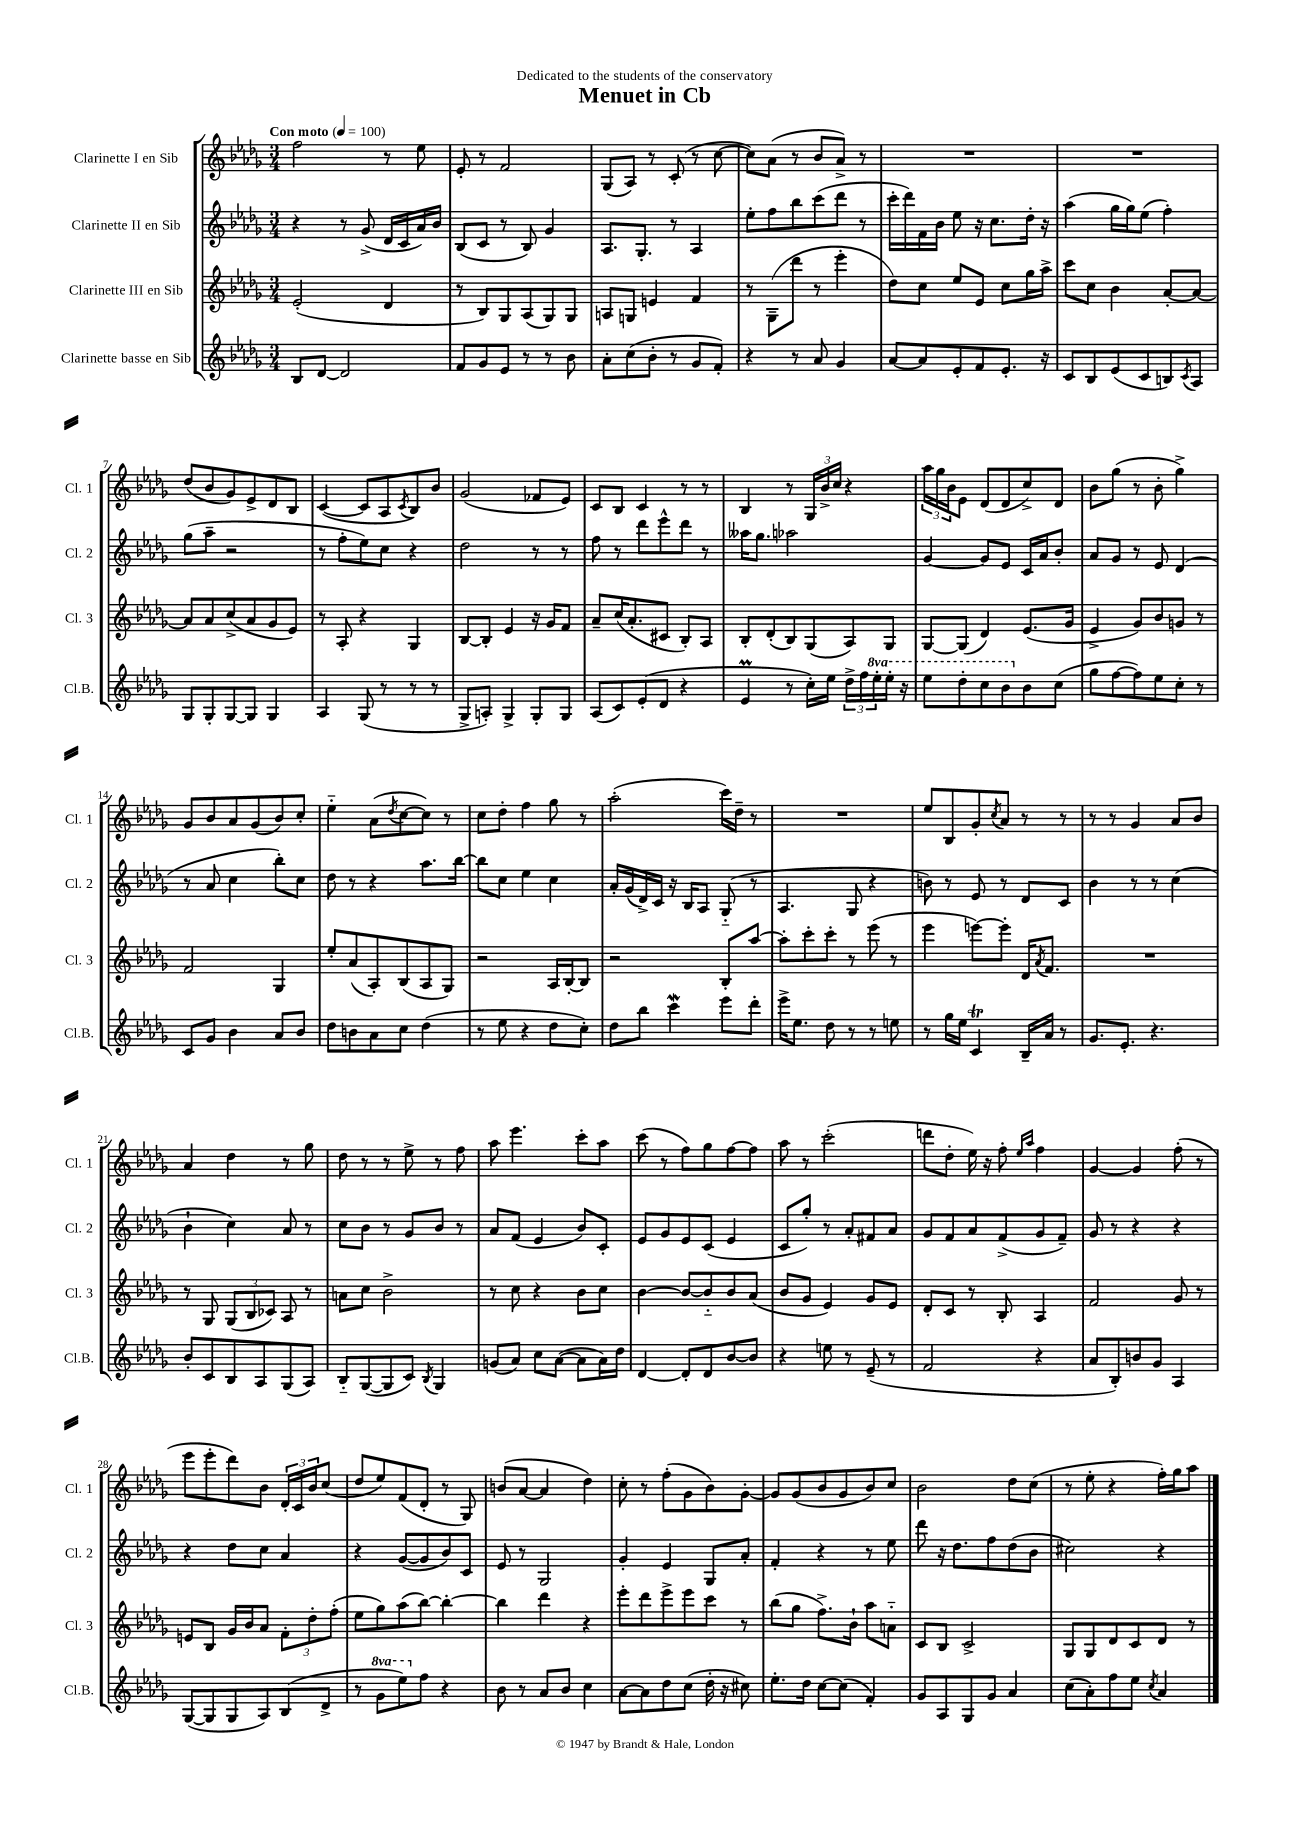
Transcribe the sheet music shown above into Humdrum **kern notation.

**kern	**kern	**kern	**kern
*part4	*part3	*part2	*part1
*staff4	*staff3	*staff2	*staff1
*I"Clarinette basse en Sib	*I"Clarinette III en Sib	*I"Clarinette II en Sib	*I"Clarinette I en Sib
*I'Cl.B.	*I'Cl. 3	*I'Cl. 2	*I'Cl. 1
*clefG2	*clefG2	*clefG2	*clefG2
*k[b-e-a-d-g-]	*k[b-e-a-d-g-]	*k[b-e-a-d-g-]	*k[b-e-a-d-g-]
*M3/4	*M3/4	*M3/4	*M3/4
*MM100	*MM100	*MM100	*MM100
=1	=1	=1	=1
!	!	!	!LO:TX:a:B:t=Con moto
8B-/L	(2e-'/	4r	2ff\
[8d-/J	.	.	.
2d-/]	.	8r	.
.	.	(8g-^/	.
.	4d-/	16d-/LL	8r
.	.	16c/	.
.	.	16a-/)	8ee-\
.	.	16b-/JJ	.
=2	=2	=2	=2
8f/L	8r	(8B-/L	8e-'/
8g-/	8B-/L)	8c/J	8r
8e-/J	8G-/	8r	2f/
8r	(8A-/	8B-/)	.
8r	8G-/)	4g-/	.
8b-\	8G-/J	.	.
=3	=3	=3	=3
8a-'\L	8An/L	8.A-/L	(8G-/L
(8cc\	8Gn/J	.	8A-/J)
.	.	8.G-'/J	.
8b-'\J	4en/	.	8r
8r	.	8r	(8c'/
8g-/L	4f/	4A-/	8r
8f'/J)	.	.	[8cc\
=4	=4	=4	=4
4r	8r	8ee-'\L	8cc\L])
.	(8G-~\L	8ff\	(8a-\J
8r	8ddd-\J	8bb-\	8r
8a-/	8r	(8ccc\	8b-/L
4g-/	4eee-'\	8ddd-\J	8a-^/J)
.	.	8r	8r
=5	=5	=5	=5
[8a-/L	8dd-\L)	16ccc'\LL	2.r
.	.	16ddd-\)	.
8a-/]	8cc\J	16f\	.
.	.	16b-\JJ	.
8e-'/	8ee-/L	8ee-\	.
8f/	8e-/J	16r	.
.	.	8.cc\L	.
8.e-'/J	8cc\L	.	.
.	16gg-\L	16dd-'\Jk	.
16r	16aa-^\JJ	16r	.
=6	=6	=6	=6
8c/L	8ccc\L	(4aa-\	2.r
8B-/	8cc\J	.	.
(8e-/	4b-\	16gg-\LL	.
.	.	16gg-\J)	.
8c/	.	(8ee-\J	.
8Bn/)	[8a-'/L	4ff'\)	.
8qc/	.	.	.
8A-/J	8a-/J_	.	.
!!LO:LB:g=z
=7	=7	=7	=7
8G-/L	8a-/L]	(8gg-\L	(8dd-/L
8G-'/	8a-/	8aa-~\J	8b-/
[8G-/	(8cc^/	2r	8g-/)
8G-/J]	8a-/	.	8e-^/
4G-/	8g-/	.	8d-/
.	8e-/J)	.	8B-/J
=8	=8	=8	=8
4A-/	8r	8r	([4c/
.	8A-'/	8ff'\L	.
(8G-/	4r	8ee-\)	8c/L]
8r	.	8cc\J	8A-/
.	.	.	8qc/
8r	4G-/	4r	8B-/)
8r	.	.	8b-/J
=9	=9	=9	=9
8G-^/L	[8B-/L	2dd-\	(2g-/
8An'/J)	8B-'/J]	.	.
4G-^/	4e-/	.	.
8G-'/L	16r	8r	8f-X/L
.	16g-/KL	.	.
8G-/J	8f/J	8r	8e-/J)
=10	=10	=10	=10
(8A-/L	8a-~/L	8ff\	8c/L
8c/)	(16cc/K	8r	8B-/J
.	8.a-'/	.	.
(8e-'/	.	8ddd-\L	4c/
8d-/J	8c#X/J	8eee-^^\	.
4r	8B-'/L)	8ddd-\J	8r
.	8A-/J	8r	8r
=11	=11	=11	=11
4e-M/	8B-'/L	16aa--X\KL	4B-/
.	.	8.gg-\J	.
.	(8d-'/	.	.
8r	8B-/)	2aa-X\	8r
16cc'\LL)	(8G-/	.	24G-/LL
.	.	.	24b-^/
16ee-\JJ	.	.	.
.	.	.	24cc/JJ
24dd-^\LL	8A-/)	.	4r
24ff\	.	.	.
*8va	*	*	*
24eee-'\	.	.	.
16eee-'\JJ	8G-/J	.	.
16r	.	.	.
=12	=12	=12	=12
8eee-\L	[8G-/L	[4g-/	24aa-\LL
.	.	.	24gg-\
.	.	.	24b-\J
8ddd-'\	(8G-/J]	.	8e-\J
8ccc\	4d-/)	8g-/L]	(8d-/L
8bb-\	.	8e-/J	8d-/
*X8va	*	*	*
8b-\	(8.e-/L	16c/LL	8cc^/)
.	.	16a-/J	.
(8cc\J	.	8b-'/J	8d-/J
.	16g-/Jk	.	.
=13	=13	=13	=13
8gg-\L	4e-^/	8a-/L	8b-\L
[8ff\	.	8g-/J	(8gg-\J
8ff\])	8g-/L)	8r	8r
8ee-\	8b-/	8e-/	8b-'\
8cc'\J	8gn/J	(4d-/	4gg-^\)
8r	8r	.	.
!!LO:LB:g=z
=14	=14	=14	=14
8c/L	2f/	8r	8g-/L
8g-/J	.	8a-/	8b-/
4b-\	.	4cc\	8a-/
.	.	.	(8g-/
8a-/L	4G-/	8bb-'\L)	8b-/)
8b-/J	.	8cc\J	8cc'/J
=15	=15	=15	=15
8dd-\L	8ee-'/L	8dd-\	4ee-\
8bn\	(8a-/	8r	.
8a-\	8A-'/)	4r	(8a-\L
.	.	.	8qdd-/
8cc\J	(8B-/	.	[8cc\
(4dd-\	8A-/	8.aa-\L	8cc\J])
.	8G-/J)	.	8r
.	.	[16bb-\Jk	.
=16	=16	=16	=16
8r	2r	8bb-\L]	8cc\L
8ee-\	.	8cc\J	8dd-'\J
4r	.	4ee-\	4ff\
8dd-\L	16A-/LL	4cc\	8gg-\
.	[16B-'/J	.	.
8cc'\J)	8B-/J]	.	8r
=17	=17	=17	=17
8dd-\L	2r	16a-'/LL	(2aa-'\
.	.	(16g-/	.
8bb-\J	.	16d-^/)	.
.	.	16c/JJ	.
4cccW\	.	16r	.
.	.	16B-/KL	.
.	.	8A-/J	.
8eee-\L	8B-'/L	(8G-/	16ccc\LL)
.	.	.	16dd-~\JJ
8ddd-'\J	[8aa-/J	8r	8r
=18	=18	=18	=18
16eee-^\KL	8aa-'\L]	4.A-/	2.r
8.ee-\J	.	.	.
.	8ccc'\	.	.
8dd-\	8ccc'\J	.	.
8r	8r	8G-/	.
8r	(8eee-\	4r	.
8een\	8r	.	.
=19	=19	=19	=19
8r	4eee-\	8bn\)	8ee-/L
16gg-\LL	.	8r	8B-/
16ee-\JJ	.	.	.
4ct/	[8eeen\L)	8e-/	8g-'/
.	.	.	8qcc/
.	8eee'\J]	8r	8a-/J
16B-~/LL	16d-/KL	8d-/L	8r
.	8qa-/	.	.
16a-/JJ	8.f/J	.	.
8r	.	8c/J	8r
=20	=20	=20	=20
8.g-/L	2.r	4b-\	8r
.	.	.	8r
8.e-'/J	.	.	.
.	.	8r	4g-/
4.r	.	8r	.
.	.	(4cc\	8a-/L
.	.	.	8b-/J
!!LO:LB:g=z
=21	=21	=21	=21
8b-'/L	8r	4b-`\	4a-/
8c/	8G-/	.	.
8B-/	(12G-/L	4cc\)	4dd-\
.	12B-/	.	.
8A-/	.	.	.
.	12c-X/J)	.	.
(8G-/	8A-/	8a-/	8r
8A-/J)	8r	8r	8gg-\
=22	=22	=22	=22
8B-/L	8an\L	8cc\L	8dd-\
([8G-/	8cc\J	8b-\J	8r
8G-/]	2b-^\	8r	8r
8c/J)	.	8g-/L	8ee-^\
8qB-/	.	.	.
4G-/	.	8b-/J	8r
.	.	8r	8ff\
=23	=23	=23	=23
(8gn/L	8r	8a-/L	8aa-\
8a-/J)	8cc\	(8f/J	4.eee-\
8cc\L	4r	4e-/	.
([8a-\J	.	.	.
8a-\L]	8b-\L	8b-/L)	8ccc'\L
16a-\L)	8cc\J	8c'/J	8aa-\J
16dd-\JJ	.	.	.
=24	=24	=24	=24
[4d-/	[4b-\	8e-/L	(8ccc\
.	.	8g-/	8r
8d-'/L]	8b-/L_	8e-/	8ff\L)
8d-/	8b-/]	(8c/J	8gg-\
[8b-/	8b-/	4e-/	[8ff\
8b-/J]	(8a-/J	.	8ff\J]
=25	=25	=25	=25
4r	8b-/L	8c/L	8aa-\
.	8g-/J	8gg-'/J)	8r
8een\	4e-/)	8r	(2ccc'\
8r	.	8a-'/L	.
(8e-~/	8g-/L	8f#X/	.
8r	8e-/J	8a-/J	.
=26	=26	=26	=26
2f/	8d-'/L	8g-/L	8dddn\L
.	8c/J	8f/	8dd-'\J
.	8r	8a-/	16ee-\)
.	.	.	16r
.	8B-'/	(8f^/	8ff'\
.	.	.	16qqee-/LL
.	.	.	16qqaa-/JJ
4r	4A-/	8g-/	4ff\
.	.	8f~/J)	.
=27	=27	=27	=27
8a-/L	2f/	8g-/	[4g-/
8B-'/)	.	8r	.
8bn/	.	4r	4g-/]
8g-/J	.	.	.
4A-/	8g-/	4r	(8ff'\
.	8r	.	8r
!!LO:LB:g=z
=28	=28	=28	=28
([8G-/L	8en/L	4r	8eee-\L
8G-/]	8B-/J	.	8eee-'\
8G-/	16g-/LL	8dd-\L	8ddd-\)
.	16b-/J	.	.
8A-/)	8a-/J	8cc\J	8b-\J
(8B-/	12f'\L	4a-/	24d-'/LL
.	.	.	24c/
.	12dd-'\	.	24b-/J
8d-^/J	.	.	(8cc/J
.	(12ff'\J	.	.
=29	=29	=29	=29
8r	8ee-\L	4r	8dd-/L
*8va	*	*	*
8gg-\L	8gg-\)	.	8ee-/)
8eee-\)	(8aa-\	([8g-/L	(8f/
*X8va	*	*	*
8ff\J	[8bb-\J)	8g-/]	8d-'/J
4r	4bb-'\_	8b-/)	8r
.	.	8c/J	8G-/)
=30	=30	=30	=30
8b-\	4bb-\]	8e-/	(8bn/L
8r	.	8r	[8a-/J
8a-/L	4ddd-\	2G-/	4a-/]
8b-/J	.	.	.
4cc\	4r	.	4dd-\)
=31	=31	=31	=31
[8a-\L	8eee-'\L	4g-'/	8cc'\
8a-\]	8ddd-\	.	8r
8dd-\	8eee-^\	4e-/	(8ff'\L
(8cc\J	8eee-\	.	8g-\
16dd-'\	8ccc\J	8G-/L	8b-\)
16r	.	.	.
8cc#X\)	8r	8a-'/J	[8g-'\J
=32	=32	=32	=32
8.ee-'\L	(8bb-\L	4f'/	8g-/L]
.	8gg-\J	.	(8g-/
16dd-\Jk	.	.	.
[8cc\L	8.ff^\L)	4r	8b-/
(8cc\J]	.	.	8g-/
.	16b-`\Jk	.	.
4f'/)	8aa-\L	8r	8b-/)
.	8an\J	8ee-\	8cc/J
=33	=33	=33	=33
8g-/L	8c/L	8ddd-\	2b-\
8A-/	8B-/J	16r	.
.	.	8.dd-\L	.
8G-/	2c^/	.	.
8g-/J	.	8ff\	.
4a-/	.	(8dd-\	8dd-\L
.	.	8b-\J	(8cc\J
=34	=34	=34	=34
(8cc\L	8G-/L	2cc#X\)	8r
8a-'\)	8G-/	.	8ee-'\
8ff\	8d-/	.	4r
8ee-\J	8c/	.	.
8qcc/	.	.	.
4a-/	8d-/J	4r	16ff'\LL)
.	.	.	16gg-\J
.	8r	.	8aa-\J
==	==	==	==
*-	*-	*-	*-
